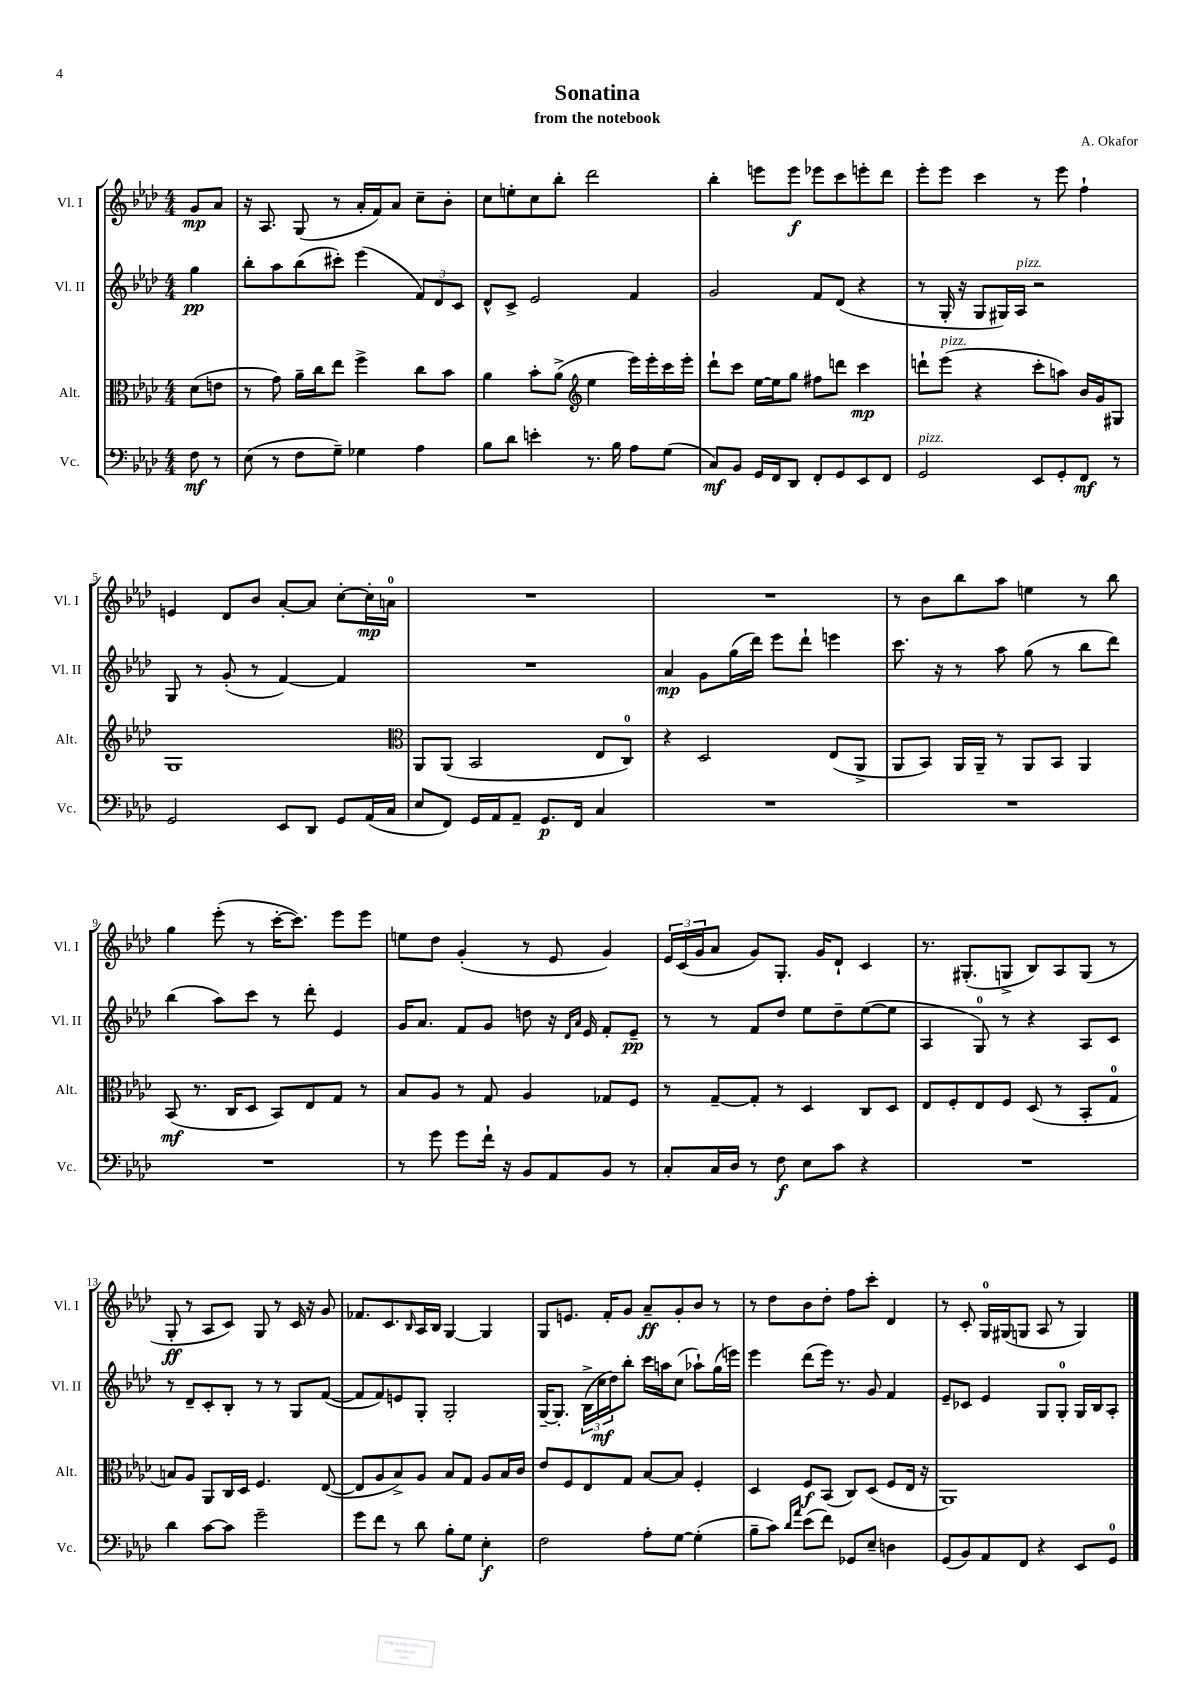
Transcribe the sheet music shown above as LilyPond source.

\header { title = "Sonatina" composer = "A. Okafor" subtitle = "from the notebook" }
<<
\new StaffGroup <<
\new Staff = "s0" \with { instrumentName = "Vl. I" shortInstrumentName = "Vl. I" } {
    \clef treble \key aes \major \numericTimeSignature \time 4/4 \partial 4
    g'8\mp aes'8 |
    r16 aes8. g8( r8 aes'16-. f'16) aes'8 c''8-- bes'8-. |
    c''8 e''8-. c''8 bes''8-. des'''2 |
    bes''4-. e'''8 e'''8\f ees'''8 c'''8 e'''8-. des'''8 |
    ees'''8-. ees'''8 c'''4 r8 ees'''8 f''4-! |
    e'4 des'8 bes'8 aes'8~-. aes'8 c''8~-. c''16-.\mp a'16-0 |
    R1 |
    R1 |
    r8 bes'8 bes''8 aes''8 e''4 r8 bes''8 |
    g''4 ees'''8-.( r8 c'''16~-. c'''8.) ees'''8 ees'''8 |
    e''8 des''8 g'4-.( r8 ees'8 g'4) |
    \tuplet 3/2 { ees'16 c'16( g'16 } aes'8 g'8) g8.-. g'16 des'8-! c'4 |
    r8. gis8.-.( g8-> bes8) aes8 g8( r8 |
    g8-.\ff r8 aes8 c'8) g8 r8 c'16 r16 g'8 |
    fes'8. c'8. \grace { bes16 } aes16 bes16 g4~ g4 |
    g8 e'8. f'16-. g'8 aes'8--\ff g'8-. bes'8 r8 |
    r8 des''8 bes'8 des''8-. f''8 c'''8-. des'4 |
    r8 c'8-. g16-0 gis16( g8 aes8 r8 g4) \bar "|." |
}
\new Staff = "s1" \with { instrumentName = "Vl. II" shortInstrumentName = "Vl. II" } {
    \clef treble \key aes \major \numericTimeSignature \time 4/4 \partial 4
    g''4\pp |
    bes''8-. aes''8 bes''8( cis'''8-.) ees'''4( \tuplet 3/2 { f'8) des'8 c'8 } |
    des'8-^ c'8-> ees'2 f'4 |
    g'2 f'8 des'8( r4 |
    r8 g16-. r16 g8 gis16) aes16^\markup { \italic "pizz." } r2 |
    g8 r8 g'8-.( r8 f'4~) f'4 |
    R1 |
    aes'4\mp g'8 g''16( des'''16) ees'''8 des'''8-! e'''4 |
    c'''8. r16 r8 aes''8 g''8( r8 bes''8 des'''8) |
    bes''4( aes''8) c'''8 r8 des'''8-. ees'4 |
    g'16 aes'8. f'8 g'8 d''8 r16 \grace { des'16 aes'16 } ees'16 f'8-. ees'8--\pp |
    r8 r8 f'8 des''8 ees''8 des''8-- ees''8~( ees''8 |
    aes4 g8-0) r8 r4 aes8 c'8 |
    r8 des'8-- c'8-. bes8-. r8 r8 g8 f'8~( |
    f'8 f'8) e'8 g8-. g2-. |
    g16~-- g8.-. \tuplet 3/2 { bes16->( c''16\mf des''16) } bes''8-. c'''16 a''16 c''8( aes''8-!) g''16( e'''16) |
    ees'''4 des'''8( ees'''16) r8. g'8 f'4 |
    ees'8-- ces'8 ees'4 g8 g8-0-. g16 bes16 aes8-. \bar "|." |
}
\new Staff = "s2" \with { instrumentName = "Alt." shortInstrumentName = "Alt." } {
    \clef alto \key aes \major \numericTimeSignature \time 4/4 \partial 4
    des'8( e'8 |
    r8 g'8) aes'16-- c''16 ees''8 f''4-> c''8 bes'8 |
    aes'4 bes'8-. aes'8->( \clef treble ees''4 ees'''16) ees'''16-. c'''16 ees'''16-. |
    des'''8-! c'''8 ees''16~ ees''16 g''8 fis''8 d'''8 c'''4\mp |
    d'''8-! ees'''8^\markup { \italic "pizz." }( r4 c'''8-. a''8) bes'16 g'16 gis8 |
    g1 |
    \clef alto aes,8 aes,8( bes,2 ees8 c8-0) |
    r4 des2 ees8( aes,8-> |
    aes,8 bes,8) aes,16 aes,16-- r8 aes,8 bes,8 aes,4 |
    bes,8\mf( r8. c16 des8 bes,8) ees8 g8 r8 |
    bes8 aes8 r8 g8 aes4 ges8 f8 |
    r8 g8~-- g8-. r8 des4 c8 des8 |
    ees8 f8-. ees8 f8 des8( r8 bes,8-. g8-0 |
    b8) aes8 aes,8 c16 des16 f4. ees8~( |
    ees8 aes8 bes8->) aes8 bes8 g8 aes8 bes16 c'16 |
    ees'8 f8 ees8 g8 bes8~ bes8 f4-. |
    des4 f8\f bes,8( c8) des8( f8 ees16 r16 |
    aes,1) \bar "|." |
}
\new Staff = "s3" \with { instrumentName = "Vc." shortInstrumentName = "Vc." } {
    \clef bass \key aes \major \numericTimeSignature \time 4/4 \partial 4
    f8\mf r8 |
    ees8( r8 f8 g8--) ges4 aes4 |
    bes8 des'8 e'4-. r8. bes16 aes8 g8( |
    c8\mf) bes,8 g,16 f,16 des,8 f,8-. g,8 ees,8 f,8 |
    g,2^\markup { \italic "pizz." } ees,8 g,8-. f,8\mf r8 |
    g,2 ees,8 des,8 g,8 aes,16( c16 |
    ees8 f,8) g,16 aes,16 aes,8-- g,8.\p f,16 c4 |
    R1 |
    R1 |
    R1 |
    r8 g'8 g'8 f'16-! r16 bes,8 aes,8 bes,8 r8 |
    c8-. c16 des16 r8 f8\f ees8 c'8 r4 |
    R1 |
    des'4 c'8~ c'8 g'2-- |
    g'8 f'8 r8 des'8 bes8-. g8 ees4-.\f |
    f2 aes8-. g8~ g4-.( |
    bes8-- c'8) \grace { des'16 aes'16 } ees'8( f'8) ges,8 ees8-- d4 |
    g,8( bes,8) aes,8 f,8 r4 ees,8 g,8-0 \bar "|." |
}
>>
>>
